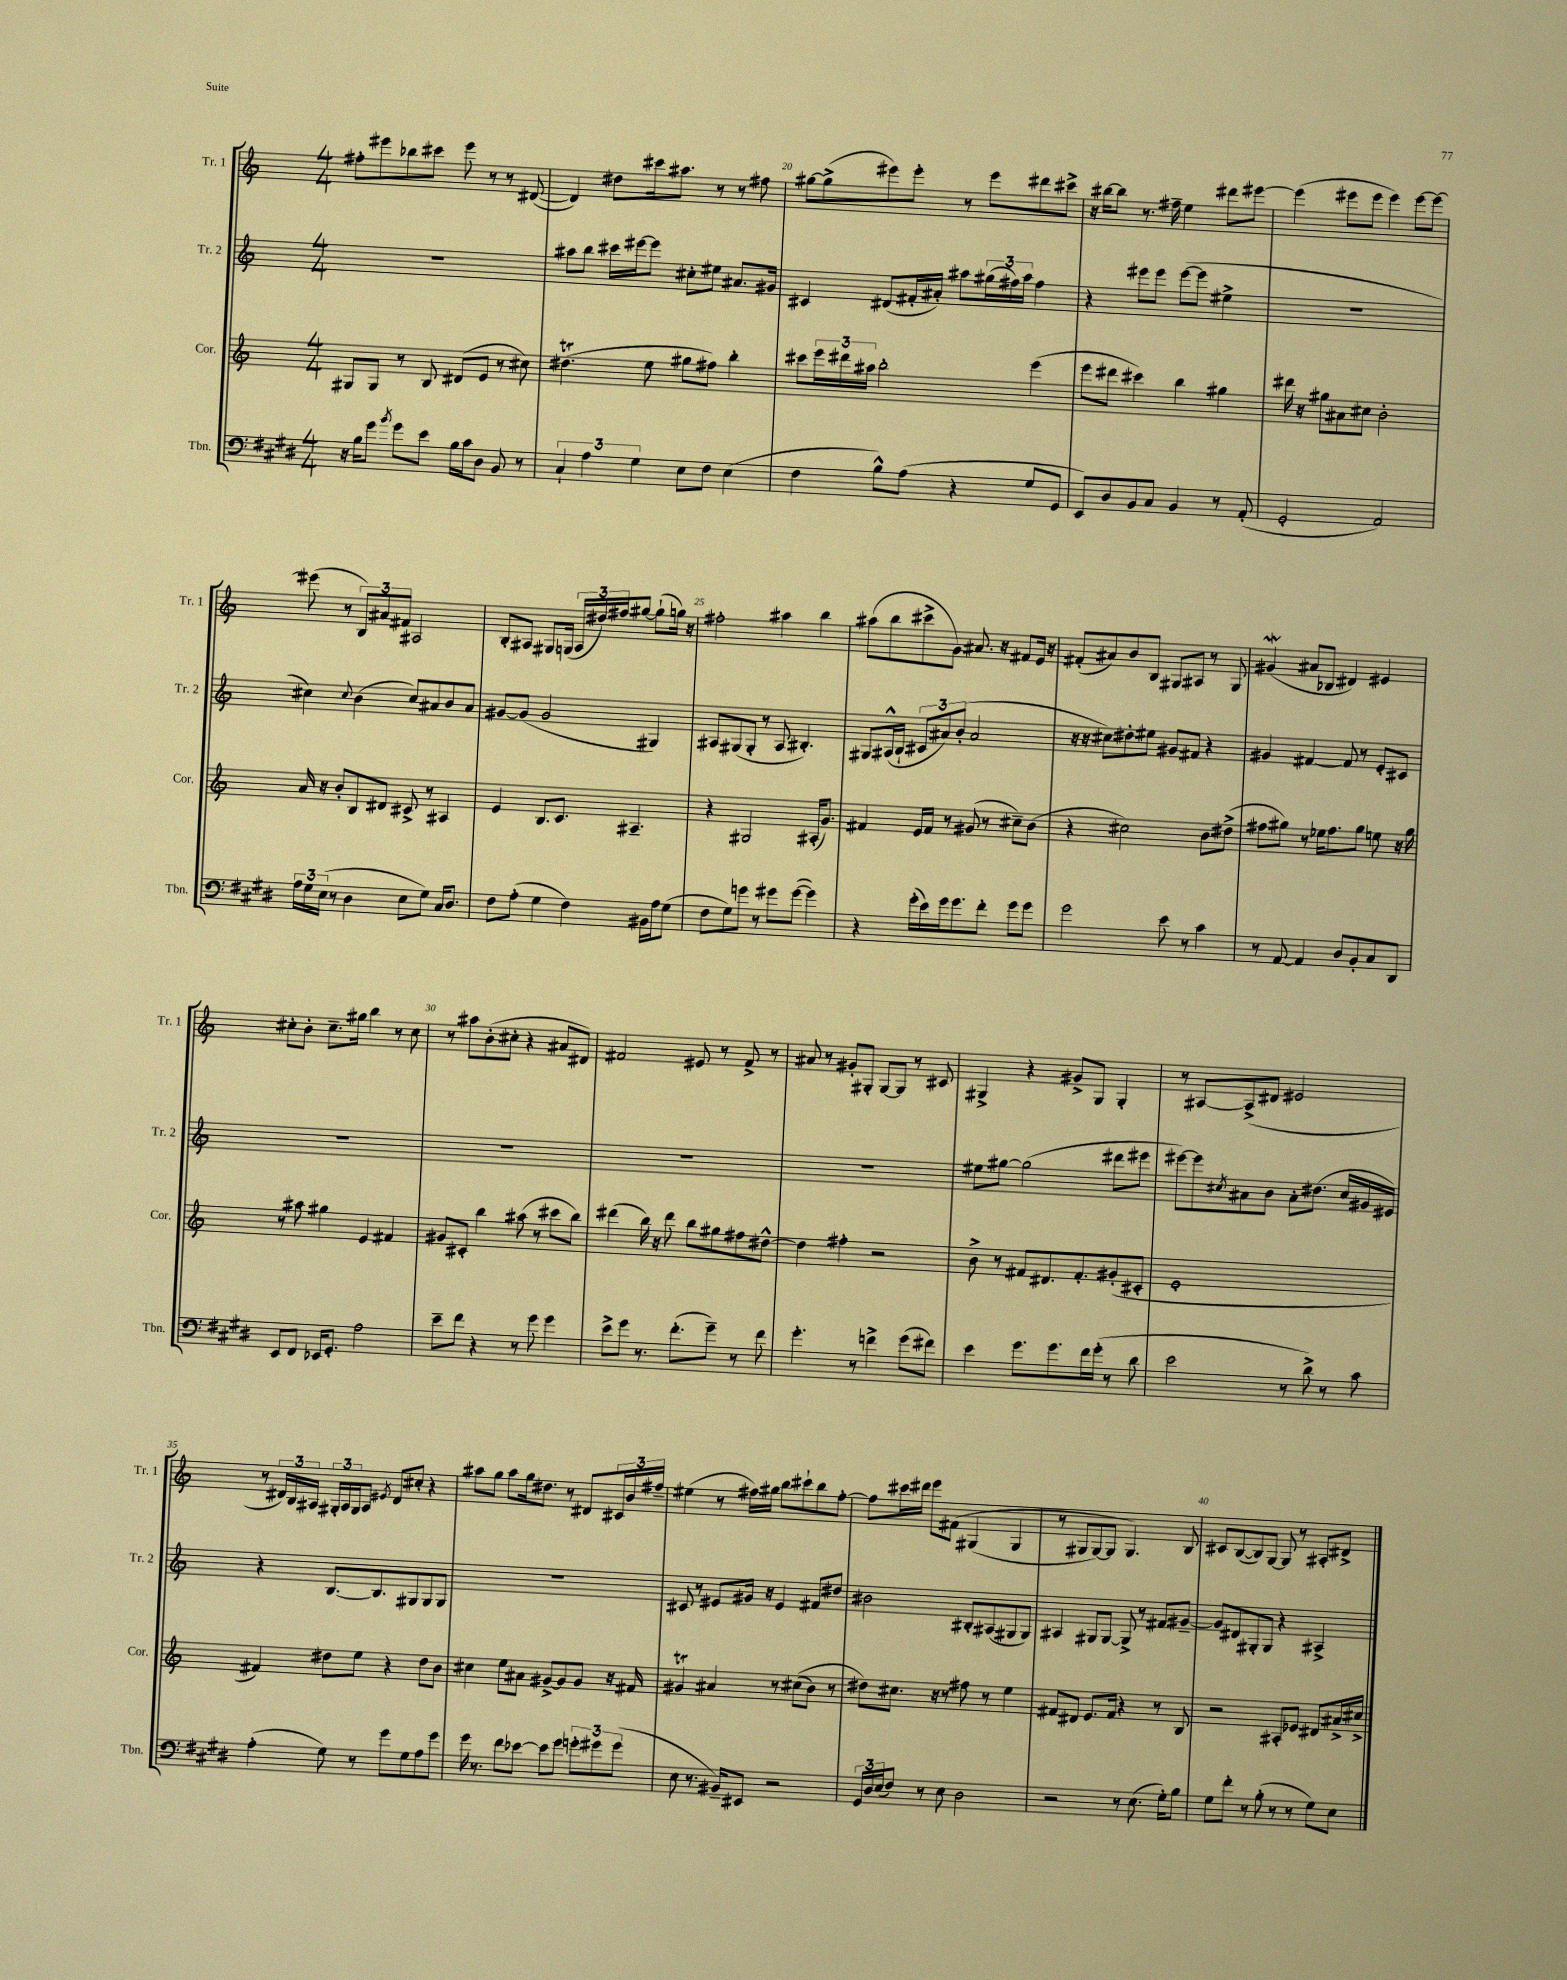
<<
\new StaffGroup <<
\new Staff = "s0" \with { instrumentName = "Tr. 1" shortInstrumentName = "Tr. 1" } {
    \clef treble \key c \major \numericTimeSignature \time 4/4
    fis''8-. eis'''8 bes''8 cis'''8 eis'''8 r8 r8 dis'8~( |
    dis'4) dis''8 cis'''16 ais''8. r8 r8 fis''8 |
    gis''8~ gis''8->( eis'''8) eis'''8-. r8 eis'''8 dis'''8 cis'''8-> |
    r16 bis''16~ bis''8 r8. fis''16-- e''4 dis'''8 eis'''8~ |
    eis'''4( eis'''8 eis'''8 eis'''4) eis'''8~ eis'''8~ |
    eis'''8( r8 \tuplet 3/2 { b8) ais'8 fis'8 } ais2 |
    b8-. ais8 gis8. g16( \tuplet 3/2 { ais16 dis''16) fis''16 } gis''8~ gis''8-!( g''16) r16 |
    fis''2-. ais''4 b''4 |
    ais''8( b''8 cis'''8-> g'8) ais'8. r16 fis'8 e'16 r16 |
    fis'8-.( ais'8) b'8 b8 gis8 ais8 r8 gis8 |
    gis'4\mordent( ais'8 bes8 dis'4) eis'4 |
    cis''8-. b'8-. cis''8.-- gis''16 b''4 r8 cis''8 |
    r8 ais''8 b'8-.( cis''8-. r4 ais'8 dis'8) |
    fis'2 eis'8 r8 fis'8-> r8 |
    ais'8 r8 gis'8-. gis8-. gis8~ gis8 r8 cis'8 |
    gis4-> r4 gis'8-> gis8 gis4-. |
    r8 ais8~ ais8->( dis'8 eis'2 |
    r8 \tuplet 3/2 { dis'16) b16 ais16 } \tuplet 3/2 { gis16-. ais16 gis16 } ais8 \acciaccatura { eis'8 } dis'8 cis''8-. r4 |
    ais''8 g''8 ais''8 g''16 dis''8. r8 dis'8 \tuplet 3/2 { cis'16 b'16 fis''16-- } |
    eis''4( r8 fis''16) gis''16 b''8 cis'''8-! b''8 fis''8~-. |
    fis''8 cis'''16 dis'''16 e'''8 fis'8\( gis4( gis4 |
    r8 gis8 gis8~) gis8 gis4.\) b8 |
    cis'8 b8~( b8) g8~ g8 r8 ais8-. dis'8-> \bar "|." |
}
\new Staff = "s1" \with { instrumentName = "Tr. 2" shortInstrumentName = "Tr. 2" } {
    \clef treble \key c \major \numericTimeSignature \time 4/4
    R1 |
    ais''8 b''8 cis'''16 eis'''16~ eis'''8 cis''8-. eis''8 ais'8. gis'16 |
    cis'4 dis'8( fis'16-. ais'16-.) ais''8 \tuplet 3/2 { gis''16( fis''16) ais''16 } fis''4 |
    r4 eis'''8 eis'''8 eis'''8~( eis'''8 eis''4-> |
    R1 |
    cis''4) \appoggiatura { cis''8 } b'4( cis''8) ais'8 b'8 ais'8 |
    gis'8~ gis'8( gis'2 gis4) |
    ais8 gis8( gis8-. r8 ais8 bis4.-.) |
    gis8 ais16-^( b16-! \tuplet 3/2 { cis'8 ais'8) b'8-.( } ais'2 |
    r16 r16 cis''8) dis''8-. eis''8 gis'8 fis'8 r4 |
    gis'4 fis'4~ fis'8 r8 e'8-. cis'8 |
    R1 |
    R1 |
    R1 |
    R1 |
    eis''8 gis''8~ gis''2( dis'''8 eis'''8 |
    eis'''8~) eis'''8 \acciaccatura { cis''8 } ais'8 b'8 ais'8-. dis''8.( cis''16 gis'16 eis'16) |
    r4 b8.~ b8. gis8 gis8 gis8 |
    R1 |
    cis'8 r8 eis'8 gis'16 r16 eis'4 fis'8 dis''8 |
    bis'2 bis8-. ais8( gis8 gis8) |
    ais4 gis8 gis8~ gis8-> r8 fis'8 gis'8~-- |
    gis'8 dis'8 gis8-. gis8 r4 ais4-> \bar "|." |
}
\new Staff = "s2" \with { instrumentName = "Cor." shortInstrumentName = "Cor." } {
    \clef treble \key c \major \numericTimeSignature \time 4/4
    gis8 gis8 r8 b8 dis'8( e'8 r8 cis''8) |
    dis''4.\trill( e''8 gis''8 fis''8) b''4-. |
    cis'''8 \tuplet 3/2 { e'''16 dis'''16 ais''16 } b''2-. e'''4( |
    e'''8 dis'''8 cis'''4) b''4 gis''4 |
    dis'''16 r16 gis''8 ais'8 cis''8 b'2-. |
    a'16 r16 b'8-. b8 dis'8 cis'8-> r8 ais4 |
    e'4 b8. c'8. ais4.-- |
    r4 gis2 ais16-.( g'8.) |
    fis'4 e'16 fis'16 r8 gis'8( r8 cis''8--) b'8( |
    r4 cis''2) b'8 dis''8->( |
    fis''8 gis''8) r8 ees''16 fis''8. gis''8 e''8 r16 gis''16 |
    r8 ais''8 gis''4 e'4 fis'4 |
    gis'8 cis'8-. b''4 ais''8( r8 cis'''8 b''8) |
    dis'''4( b''16) r16 dis'''8 b''8 gis''8 fis''8 dis''8~-^ |
    dis''4 fis''4-. r2 |
    b'8-> r8 fis'8 dis'8. fis'8.-. gis'8-.( cis'8-. |
    e'1-. |
    fis'4) dis''8 e''8 r4 dis''8 b'8 |
    cis''4 e''8 ais'8 gis'8~-> gis'8 gis'8 r16 fis'16 |
    gis'4\trill ais'4 r8 cis''8(\( b'8) r8 |
    dis''8\) cis''8. r16 r8 fis''8 r8 e''4 |
    fis'8 dis'8 e'8. fis'16 r4 r8 b8 |
    r2 ais8-. ees'8 dis'8 ais'16-> cis''16-> \bar "|." |
}
\new Staff = "s3" \with { instrumentName = "Tbn." shortInstrumentName = "Tbn." } {
    \clef bass \key e \major \numericTimeSignature \time 4/4
    r16 b16 gis'8 \acciaccatura { b'8 } gis'8 e'8 b16 cis'16 dis8 b,8 r8 |
    \tuplet 3/2 { cis4-! a4 gis4 } e8 fis8 e4( |
    fis4 b8-^) a8( r4 gis8 gis,8 |
    e,8) dis8 b,8 cis8 b,4 r8 a,8-.( |
    gis,2-. a,2) |
    \tuplet 3/2 { a16 gis16 e16( } r8 dis4 e8 gis8) cis16 dis8. |
    fis8 a8-.( gis4 fis4) bis,16 a16 gis8( |
    fis8 gis8) g'8 r8 gis'8 gis'8~( gis'4) |
    r4 gis'16-.( e'16) gis'16 gis'8. fis'8-. gis'8 gis'8 |
    gis'2 e'8 r8 cis'4 |
    r8 a,8~ a,4 dis8 b,8-. cis8 dis,8 |
    e,8 fis,8 ees,16 gis,8.-. a2 |
    e'8-- fis'8 r4 r8 gis'8 gis'4 |
    e'8-> gis'8 r8. fis'8.-.( gis'8--) r8 fis'8 |
    gis'4.-. r8 f'4-> gis'8( fis'8) |
    e'4 gis'8. gis'8. fis'16 gis'16-.( r8 dis'8 |
    e'2 r8 dis'8->) r8 cis'8 |
    a4-.( gis8) r8 gis'8 gis8 a8 gis'8 |
    gis'16 r8. fis'8 ees'8~ ees'8 gis'8 \tuplet 3/2 { g'8-. gis'8 gis'8( } |
    e8 r8. bis,16--) eis,8 r2 |
    \tuplet 3/2 { gis,16 dis16 e16( } fis8) r8 e8 dis2 |
    r2 r8 e8.( gis16-.) b8 |
    gis8 fis'8-. r8 b8-.( r8 r8 gis8) e8 \bar "|." |
}
>>
>>
\layout { \context { \Score currentBarNumber = #18 \override BarNumber.break-visibility = ##(#f #t #t) barNumberVisibility = #(every-nth-bar-number-visible 5) } }
